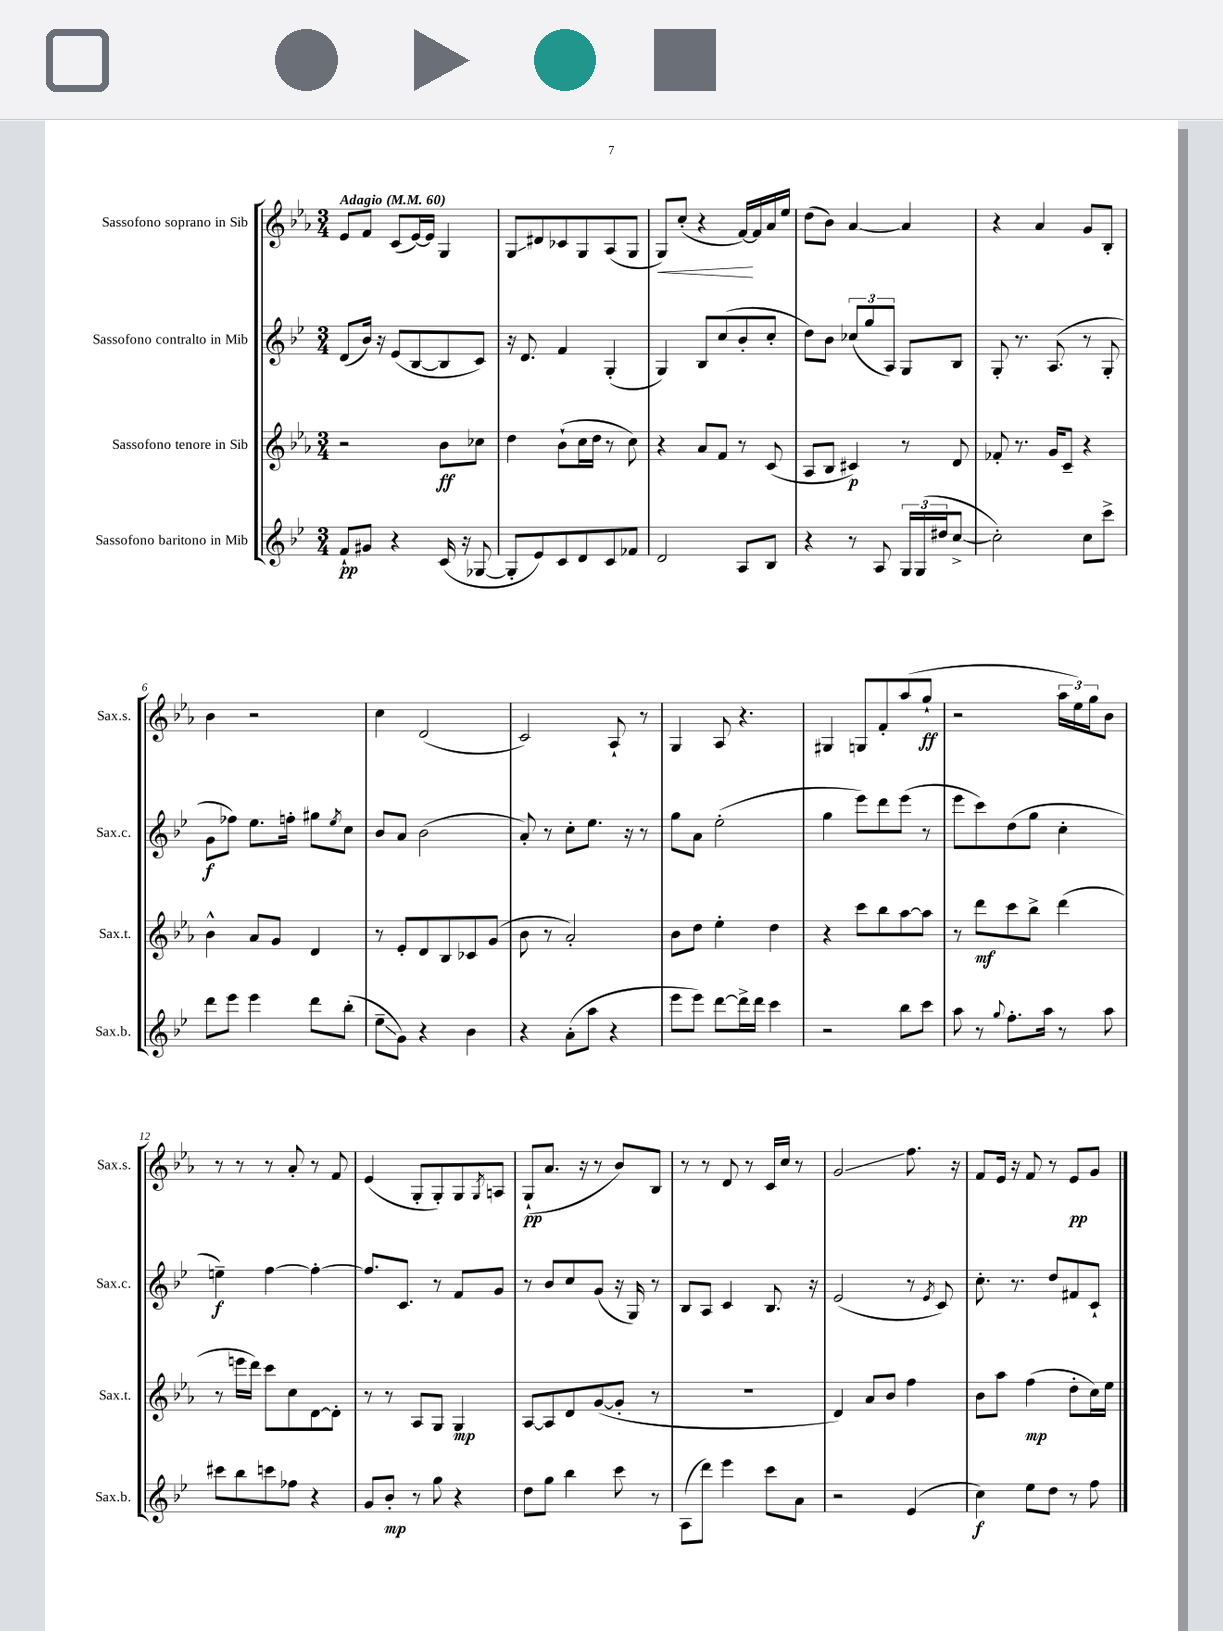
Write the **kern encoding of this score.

**kern	**kern	**kern	**kern
*staff4	*staff3	*staff2	*staff1
*clefG2	*clefG2	*clefG2	*clefG2
*k[b-e-]	*k[b-e-a-]	*k[b-e-]	*k[b-e-a-]
*M3/4	*M3/4	*M3/4	*M3/4
*MM60	*MM60	*MM60	*MM60
8f`	2r	(8d	8e-
8g#	.	16b-)	8f
.	.	16r	.
4r	.	(8e-	(8c
.	.	[8B-	[16e-)
.	.	.	16e-]
(16c	8b-	8B-]	4G
16r	.	.	.
[8G-	8cc-	8c)	.
=	=	=	=
8G-']	4dd	16r	8G
.	.	8.d	.
8e-)	.	.	8d#
8c	(8b-`	4f	8c-
8d	16cc	.	8G
.	16dd	.	.
8c	8r	(4G'	(8A-
8f-	8cc)	.	8G
=	=	=	=
2d	4r	4G)	8G)
.	.	.	(8cc'
.	8a-	8B-	4r
.	8f	(8cc	.
8A	8r	8b-'	[16f)
.	.	.	16f]
8B-	(8c	8cc'	16a-
.	.	.	16ee-
=	=	=	=
4r	8A-	8dd)	(8dd
.	8B-	8b-	8b-)
8r	4c#)	(12cc-	[4a-
.	.	12gg	.
8A	.	.	.
.	.	12A)	.
24G	8r	8G	4a-]
(24G	.	.	.
24dd#	.	.	.
[8cc^	8d	8B-	.
=	=	=	=
2cc'])	8f-'	8G'	4r
.	8.r	8.r	.
.	.	.	4a-
.	16g	(8.A	.
.	8c~	.	.
8cc	4r	8r	8g
8ccc^	.	8G'	8B-'
=	=	=	=
8ddd	4b-^^	8g	4b-
8eee-	.	8ff-)	.
4eee-	8a-	8.ee-	2r
.	8g	.	.
.	.	16ff'	.
8ddd	4d	8gg#	.
.	.	8qee-	.
(8bb-'	.	8cc	.
=	=	=	=
8ee-~	8r	8b-	4cc
8g)	8e-'	8a	.
4r	8d	(2b-	(2d
.	8B-	.	.
4b-	8c-	.	.
.	(8g	.	.
=	=	=	=
4r	8b-	8a')	2c)
.	8r	8r	.
(8a'	2a-')	8cc'	.
8aa	.	8.ee-	.
4r	.	.	8A-`
.	.	16r	.
.	.	8r	8r
=	=	=	=
8eee-	8b-	8gg	4G
8eee-)	8dd	8a	.
[8ddd	4ee-'	(2ee-'	8A-
16ddd^]	.	.	4.r
16ddd	.	.	.
4ccc	4dd	.	.
=	=	=	=
2r	4r	4gg	4G#
.	8ccc	8eee-)	8G
.	8bb-	8ddd	8f'
8bb-	[8aa-	(8eee-	(8aa-
8ccc	8aa-]	8r	8gg`
=	=	=	=
8aa	8r	8eee-	2r
8r	8ddd	8ccc)	.
8qqgg	.	.	.
8.ff'	8ccc	(8dd	.
.	8bb-^	8gg	.
16aa	.	.	.
8r	(4ddd	4cc'	24aa-
.	.	.	24ee-)
.	.	.	24gg
8aa	.	.	8b-
=	=	=	=
8ccc#	8r	4ee~)	8r
8bb-	16eee	.	8r
.	16ddd)	.	.
8ccc	8ccc	[4ff	8r
8ff-	8cc	.	8a-'
4r	[8d	4ff'_	8r
.	8d']	.	8f
=	=	=	=
8g	8r	8.ff]	(4e-
8b-'	8r	.	.
.	.	8.c	.
8r	8A-	.	8G'
8gg	8G	8r	8G')
4r	4G	8f	8G
.	.	.	8qG
.	.	8g	8A
=	=	=	=
8dd	[8A-	8r	(8G`
8gg	8A-]	8b-	8.a-
4bb-	8d	8cc	.
.	.	.	16r
.	([8g	(8g	8r
8ccc	8g']	16r	8b-)
.	.	16G)	.
8r	8r	8r	8B-
=	=	=	=
(8A	2.r	8B-	8r
8ddd)	.	8A	8r
4eee-	.	4c	8d
.	.	.	8r
8ccc	.	8.B-	16c
.	.	.	16cc
8a	.	.	8r
.	.	16r	.
=	=	=	=
2r	4d)	(2e-	2g
.	8a-	.	.
.	8b-	.	.
(4e-	4ff	8r	8.ff
.	.	8qe-	.
.	.	8c)	.
.	.	.	16r
=	=	=	=
4cc)	8b-	8.cc'	8f
.	8aa-	.	16e-
.	.	8.r	16r
8ee-	(4ff	.	8f
8dd	.	8dd	8r
8r	8dd'	8f#	8e-
8ff	16cc)	8c`	8g
.	16ee-	.	.
==	==	==	==
*-	*-	*-	*-
